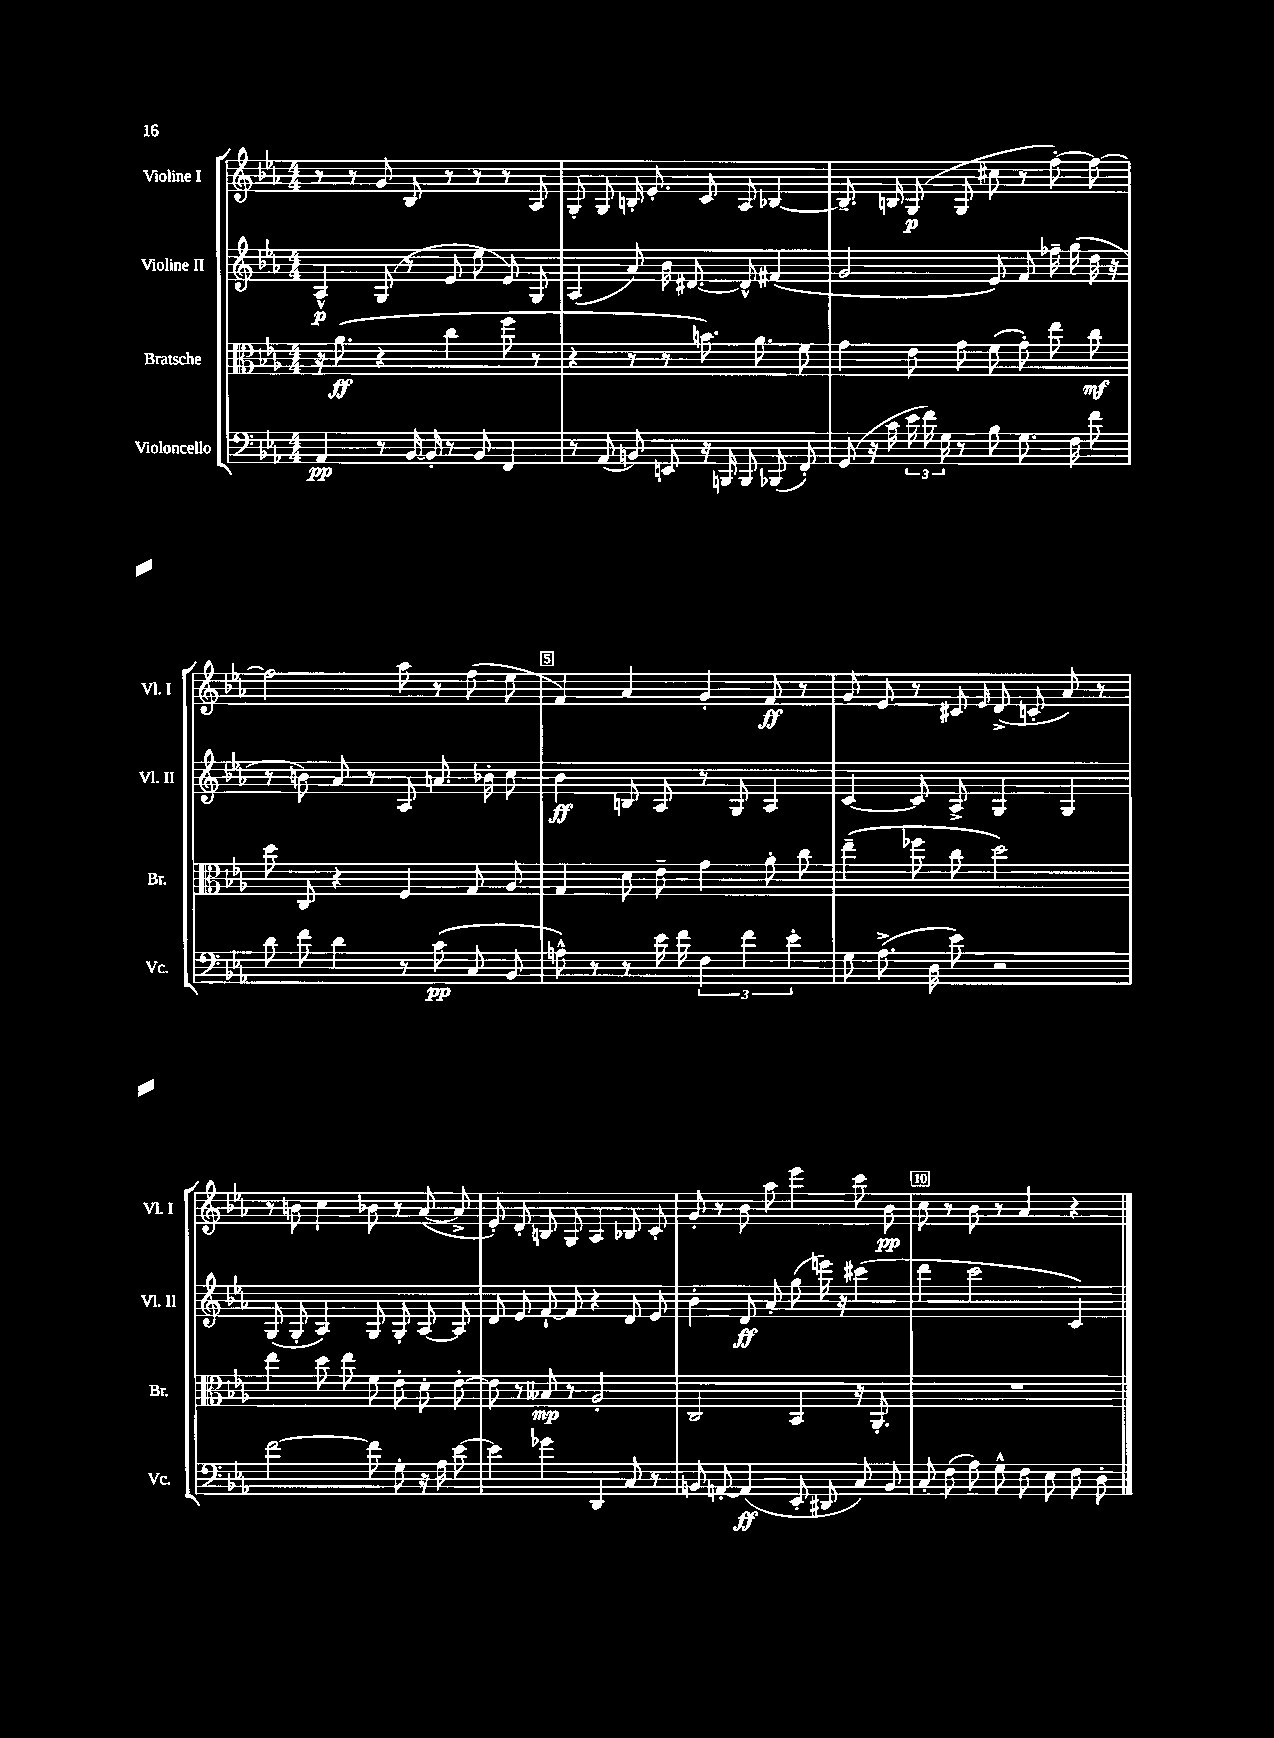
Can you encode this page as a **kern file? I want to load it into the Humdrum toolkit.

**kern	**kern	**kern	**kern
*staff4	*staff3	*staff2	*staff1
*clefF4	*clefC3	*clefG2	*clefG2
*k[b-e-a-]	*k[b-e-a-]	*k[b-e-a-]	*k[b-e-a-]
*M4/4	*M4/4	*M4/4	*M4/4
4AA-	16r	4A-^^	8r
.	(8.a-	.	.
.	.	.	8r
8r	4r	(8G	8g
[16BB-	.	8r	8B-
16BB-']	.	.	.
8r	4cc	8e-	8r
8BB-	.	8ee-	8r
4FF	8ff	8e-)	8r
.	8r	8G	8A-
=	=	=	=
8r	4r	(4A-	8G'
(8AA-	.	.	8G
8BB)	8r	8a-)	16B'
.	.	.	8.e-'
8EE	8r	16b-	.
.	.	[8.d#	.
16r	8.b)	.	8c
16BBB	.	.	.
8BBB	.	8d#^^]	8A-
.	8.a-	.	.
(8BBB-	.	(4f#	[4B-
8FF')	8f	.	.
=	=	=	=
(8GG	4g	2g	8.B-~]
16r	.	.	.
16c	.	.	16B
24e-	8e-	.	(8G
24f)	.	.	.
24G	.	.	.
8r	8g	.	8G
8B-	(8f	8e-)	8cc#
8.G	8g')	8f	8r
.	8ee-	16ff-~	[8ff')
16F	.	(16gg	.
8f	8cc	16dd	8ff_
.	.	16r	.
=	=	=	=
8d	8dd	8r	2ff]
8f	8C	8b)	.
4d	4r	8a-	.
.	.	8r	.
8r	4F	8A-	8aa-
(8c	.	8.a	8r
8C	8G	.	(8ff
.	.	16b-'	.
8BB-	8A-	8cc	8ee-
=	=	=	=
8A^^)	4G	4b-	4f)
8r	.	.	.
8r	8d	8B	4a-
16e-	8e-~	8A-	.
16f	.	.	.
6F	4g	8r	4g'
.	.	8G	.
6f	.	.	.
.	8a-'	4A-	8f
6e-'	.	.	.
.	8cc	.	8r
=	=	=	=
8G	(4ee-~	[4c	8g
(8.A-^	.	.	8e-
.	8ff-	8c]	8r
16D	.	.	.
8e-)	8cc	8A-^	8c#
.	.	.	16qqe-
2r	2dd)	4G	(8d^
.	.	.	8c'
.	.	4G	8a-)
.	.	.	8r
=	=	=	=
[2f	4ee-	(8G	8r
.	.	8G'	8b
.	8dd	4A-)	4cc
.	8ee-	.	.
8f]	8f	8G	8b-
8G'	8e-'	8G'	8r
16r	8d'	[8A-	([8a-
16A-	.	.	.
[8e-	[8e-'	8A-]	8a-^]
=	=	=	=
4e-]	8e-]	8d	8e-')
.	8r	8e-	8d'
4g-	8B--	[8f`	8B
.	8r	8f]	8G
4DD	2A-'	4r	4A-
8C	.	8d	8B-
8r	.	8e-	8c'
=	=	=	=
8BB	2C	4b-'	8g'
[8AA'	.	.	8r
(4AA]	.	8d	8b-
.	.	8a-'	8aa-
8EE-'	4BB-	(8gg	4eee-
8DD#	.	16eee)	.
.	.	16r	.
8C)	16r	(4ccc#	8ccc
.	8.AA-'	.	.
8BB	.	.	8b-
=	=	=	=
8C'	1r	4ddd	8cc
(8F	.	.	8r
8A-)	.	2ccc	8b-
8G^^	.	.	8r
8F	.	.	4a-
8E-	.	.	.
8F	.	4c)	4r
8D'	.	.	.
==	==	==	==
*-	*-	*-	*-
